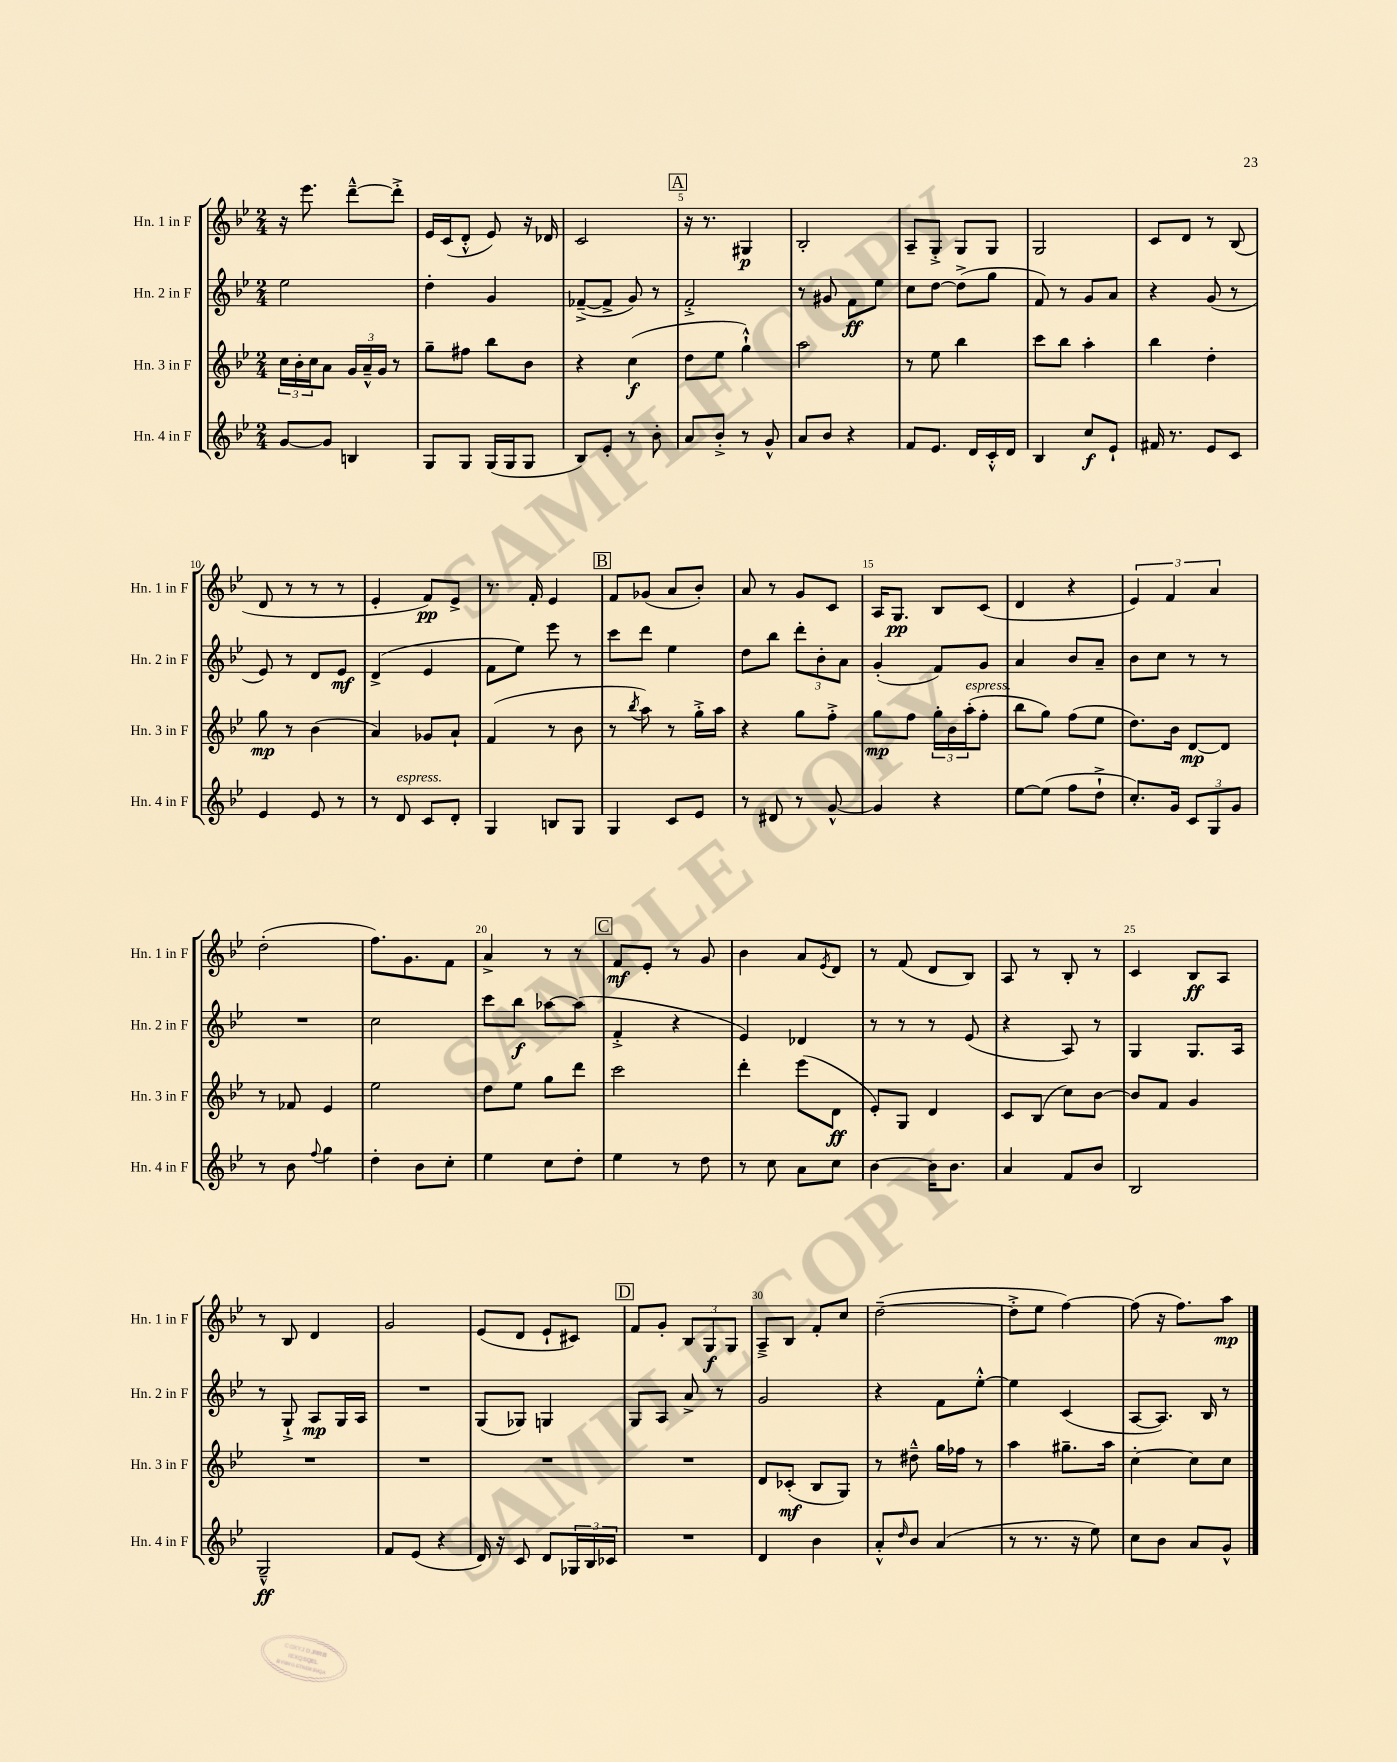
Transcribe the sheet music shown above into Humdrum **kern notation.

**kern	**kern	**kern	**kern
*staff4	*staff3	*staff2	*staff1
*clefG2	*clefG2	*clefG2	*clefG2
*k[b-e-]	*k[b-e-]	*k[b-e-]	*k[b-e-]
*M2/4	*M2/4	*M2/4	*M2/4
[8g/L	24cc\LL	2ee-\	16r
.	24b-'\	.	.
.	.	.	8.eee-\
.	24cc\J	.	.
8g/]J	8a\J	.	.
4B/	24g/LL	.	[8ddd~^^\L
.	24a~^^/	.	.
.	24g/JJ	.	.
.	8r	.	8ddd'^\]J
=	=	=	=
8G/L	8gg~\L	4dd'\	16e-/LL
.	.	.	(16c/J
8G/J	8ff#\J	.	8d'^^/J
(16G/LL	8bb-\L	4g/	8e-/)
16G/J	.	.	.
8G/J	8b-\J	.	16r
.	.	.	16d-/
=	=	=	=
8B-/L)	4r	([8f-~^/L	2c/
8e-'/J	.	8f-^/]J	.
8r	(4cc\	8g/)	.
8b-'\	.	8r	.
=	=	=	=
8a/L	8dd\L	2f'^/	16r
.	.	.	8.r
8b-'^/J	8ee-\J	.	.
8r	4gg`^^\)	.	4G#/
8g^^/	.	.	.
=	=	=	=
8a/L	2aa\	8r	2B-'/
8b-/J	.	8g#/	.
4r	.	8f\L	.
.	.	8ee-\J	.
=	=	=	=
8f/L	8r	8cc\L	8A~/L
8.e-/J	8ee-\	[8dd\J	8G'^/J
.	4bb-\	(8dd^\]L	8G/L
16d/LL	.	.	.
16c'^^/	.	8gg\J	8G/J
16d/JJ	.	.	.
=	=	=	=
4B-/	8ccc\L	8f/)	2G/
.	8bb-\J	8r	.
8cc/L	4aa'\	8g/L	.
8e-`/J	.	8a/J	.
=	=	=	=
16f#/	4bb-\	4r	8c/L
8.r	.	.	.
.	.	.	8d/J
8e-/L	4dd'\	(8g/	8r
8c/J	.	8r	(8B-/
=	=	=	=
4e-/	8gg\	8e-/)	8d/
.	8r	8r	8r
8e-/	(4b-\	8d/L	8r
8r	.	8e-/J	8r
=	=	=	=
8r	4a/)	(4d^/	4e-'/
8d/	.	.	.
8c/L	8g-/L	4e-/	8f/L)
8d'/J	8a`/J	.	8e-^/J
=	=	=	=
4G/	(4f/	8f\L	8.r
.	.	8ee-\J)	.
.	.	.	16f'/
8B/L	8r	8eee-\	4e-/
8G/J	8b-\	8r	.
=	=	=	=
4G/	8r	8ccc\L	8f/L
.	8qbb-/	.	.
.	8aa\)	8ddd\J	(8g-/J
8c/L	8r	4ee-\	8a/L
8e-/J	16gg'^\LL	.	8b-'/J)
.	16aa\JJ	.	.
=	=	=	=
8r	4r	8dd\L	8a/
8d#/	.	8bb-\J	8r
8r	8gg\L	12ddd'\L	8g/L
.	.	12b-'\	.
[8g^^/	8ff'^\J	.	8c/J
.	.	12a\J	.
=	=	=	=
4g/]	8gg\L	(4g'/	16A/LK
.	.	.	8.G/J
.	8ff\J	.	.
4r	24gg'\LL	8f/L)	8B-/L
.	24b-\	.	.
.	(24aa'\J	.	.
.	8ff'\J	8g/J	(8c/J
=	=	=	=
[8ee-\L	8bb-\L	4a/	4d/
(8ee-\]J	8gg\J)	.	.
8ff\L	(8ff\L	8b-/L	4r
8dd`^\J	8ee-\J	8a~/J	.
=	=	=	=
8.cc'/L)	8.dd\L)	8b-\L	6e-/)
.	.	8cc\J	.
.	.	.	6f/
16g/Jk	16b-\Jk	.	.
12c/L	[8d/L	8r	.
12G/	.	.	6a/
.	8d/]J	8r	.
12g/J	.	.	.
=	=	=	=
8r	8r	2r	(2dd'\
8b-\	8f-/	.	.
8qqff/	.	.	.
4gg\	4e-/	.	.
=	=	=	=
4dd'\	2ee-\	2cc\	8.ff\L)
.	.	.	8.g\
8b-\L	.	.	.
8cc'\J	.	.	8f\J
=	=	=	=
4ee-\	8dd\L	8ccc\L	4a^/
.	8ee-\J	8bb-\J	.
8cc\L	8gg\L	[8aa-\L	8r
8dd'\J	8ddd\J	(8aa-\]J	8r
=	=	=	=
4ee-\	2ccc\	4f'^/	8f/L
.	.	.	8e-'/J
8r	.	4r	8r
8dd\	.	.	8g/
=	=	=	=
8r	4ddd'\	4e-/)	4b-\
8cc\	.	.	.
8a\L	(8eee-\L	4d-/	8a/L
.	.	.	8qe-/
8cc\J	8d\J	.	8d/J
=	=	=	=
[4b-\	8e-'/L)	8r	8r
.	8G/J	8r	(8f/
16b-\]LK	4d/	8r	8d/L
8.b-\J	.	.	.
.	.	(8e-/	8B-/J)
=	=	=	=
4a/	8c/L	4r	8A/
.	(8B-/J	.	8r
8f/L	8cc\L)	8A/)	8B-'/
8b-/J	[8b-\J	8r	8r
=	=	=	=
2B-/	8b-/]L	4G/	4c/
.	8f/J	.	.
.	4g/	8.G/L	8B-/L
.	.	.	8A/J
.	.	16A/Jk	.
=	=	=	=
2G~^^/	2r	8r	8r
.	.	8G`^/	8B-/
.	.	8A/L	4d/
.	.	16G/L	.
.	.	16A/JJ	.
=	=	=	=
8f/L	2r	2r	2g/
(8e-/J	.	.	.
4r	.	.	.
=	=	=	=
16d/)	2r	(8G/L	(8e-/L
16r	.	.	.
8c/	.	8G-/J)	8d/J
8d/L	.	4G/	8e-`/L
24G-/L	.	.	8c#/J)
24B-/	.	.	.
24c-/JJ	.	.	.
=	=	=	=
2r	2r	8G/L	8f/L
.	.	8A/J	8g'/J
.	.	8a^/	12B-/L
.	.	.	12G/
.	.	8r	.
.	.	.	12G/J
=	=	=	=
4d/	8d/L	2g/	8A~^/L
.	(8c-'/J	.	8B-/J
4b-\	8B-/L	.	8f'/L
.	8G/J)	.	8cc/J
=	=	=	=
8a'^^/L	8r	4r	([2dd~\
16qqdd/	.	.	.
8b-/J	8dd#~^^\	.	.
(4a/	16gg\LL	8f\L	.
.	16ff-\JJ	.	.
.	8r	[8ee-'^^\J	.
=	=	=	=
8r	4aa\	4ee-\]	8dd'^\]L
8.r	.	.	8ee-\J
.	8.gg#~\L	(4c/	[4ff\)
16r	.	.	.
8ee-\)	.	.	.
.	16aa\Jk	.	.
=	=	=	=
8cc\L	[4cc'\	[8A/L	(8ff\]
8b-\J	.	8.A/]J)	16r
.	.	.	8.ff\L)
8a/L	8cc\]L	.	.
.	.	16B-/	.
8g^^/J	8cc\J	8r	8aa\J
==	==	==	==
*-	*-	*-	*-
